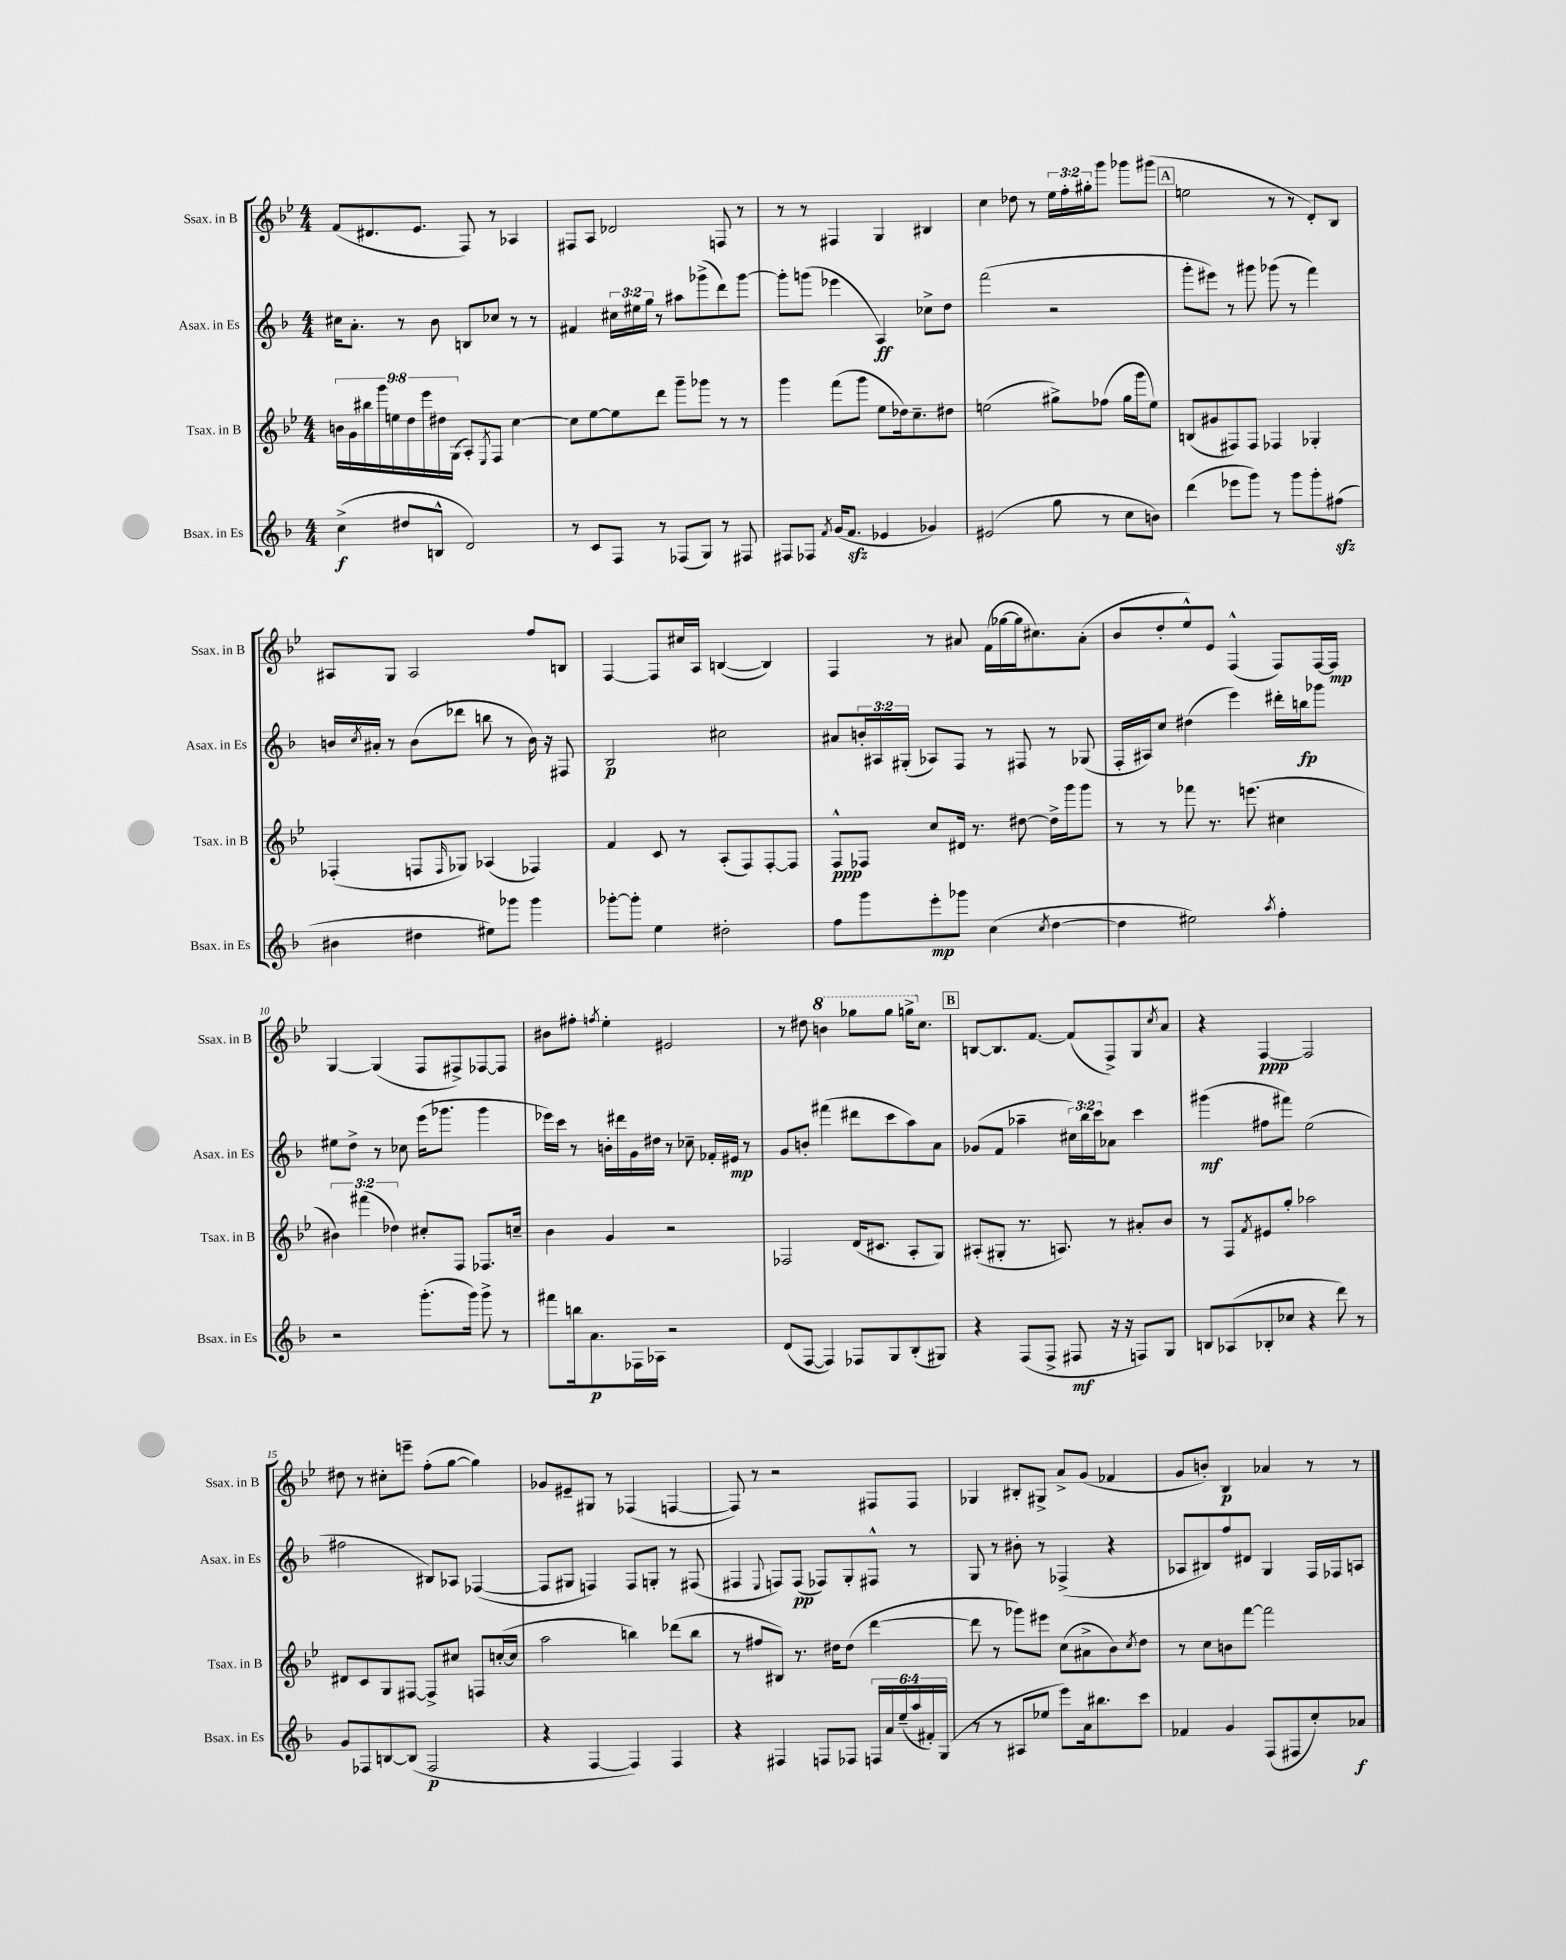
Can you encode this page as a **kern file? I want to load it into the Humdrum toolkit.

**kern	**kern	**kern	**kern
*staff4	*staff3	*staff2	*staff1
*clefG2	*clefG2	*clefG2	*clefG2
*k[b-]	*k[b-e-]	*k[b-]	*k[b-e-]
*M4/4	*M4/4	*M4/4	*M4/4
(4cc^	18b	16cc#	(8f
.	18g	.	.
.	.	8.a'	.
.	18bb#	.	.
.	.	.	8.d#
.	18ggg	.	.
.	18ee	.	.
8dd#	.	8r	.
.	18dd	.	.
.	.	.	8.e-
.	18eee-	.	.
8B^^	.	8b-	.
.	18dd#	.	.
.	(18G	.	.
2d)	8A')	8B	8F)
.	8qE-	.	.
.	8F	8cc-	8r
.	[4cc	8r	4A-
.	.	8r	.
=	=	=	=
8r	8cc]	4f#	8F#
8c	[8ee-	.	8A
8F	8ee-]	24cc#	2d-
.	.	24ee#	.
.	.	24gg	.
8r	8ddd	8r	.
(8F-	8ggg~	8aa#	.
8G)	8ggg-	(8ggg-^	.
8r	8r	8ddd)	8F
8F#	8r	[8ggg-	8r
=	=	=	=
8F#	4ggg	8ggg-']	8r
8F-	.	(8ggg	8r
8qf	.	.	.
(16g	(8fff	4eee-	4F#
8.f	.	.	.
.	8ggg	.	.
4e-	8ee-	4A)	4G
.	16dd-)	.	.
.	8.cc~	.	.
4g-)	.	8cc-^	4B#
.	8dd#	8dd	.
=	=	=	=
(2e#	(2ee	(2fff	4cc
.	.	.	8dd-
.	.	.	8r
8gg	8gg#^)	2r	24ee-
.	.	.	24ff'
.	.	.	24gg#'
8r	(8ff-	.	8ggg
8cc	16gg#	.	8ggg-
.	16ggg	.	.
8b)	8ee)	.	(8ggg#
=	=	=	=
(4ddd	(8B	8ggg'	2ee
.	8g#	8eee#)	.
8eee-	8F#)	8r	.
8ggg)	8F#	8ggg#	.
8r	4F-	(8ggg-	8r
8ggg	.	8r	8r
8ggg'	4G-'	4fff)	8d')
(8ff#	.	.	8B-
=	=	=	=
4b#	(4F-'	16b	8A#
.	.	8qcc	.
.	.	16a#'	.
.	.	8r	8G
4dd#	8F	(8b	2A#
.	16qqF	.	.
.	8G-)	8ddd-	.
8ee#)	(4A-	8bb	.
8ggg-	.	8r	.
4ggg-	4F-)	16b)	8ff
.	.	16r	.
.	.	8F#	8B
=	=	=	=
[8ggg-'	4f	2B-	[4F
8ggg-']	.	.	.
4ee	8c	.	8F]
.	8r	.	16cc#
.	.	.	16A
2dd#'	(8A'	2cc#	([4B
.	8F)	.	.
.	[8F'	.	4B])
.	8F]	.	.
=	=	=	=
8ff	8F^^	8a#	4F
8ggg	8F-	24b'	.
.	.	24A#	.
.	.	(24G#'	.
8eee'	8cc	8A-)	8r
8ggg-	16d#	8F	8a#
.	8.r	.	.
(4cc	.	8r	(16f
.	.	.	[16gg-
.	[8dd#	8F#	16gg-]
.	.	.	8.cc#)
8qcc	.	.	.
[4dd	16dd#^]	8r	.
.	16ggg	.	.
.	8ggg	(8G-	(8a#'
=	=	=	=
4dd]	8r	16F'	8b-
.	.	16A#)	.
.	8r	8cc	8dd'
2ee#)	8fff-	(4dd#	8ee-^^)
.	8.r	.	8e-
.	.	4eee)	(4F^^
.	(8.eee	.	.
8qaa	.	.	.
4ff'	4cc#	16ddd#'	8F)
.	.	16bb	.
.	.	8ggg-	[16F
.	.	.	16F]
=	=	=	=
2r	6b#)	8ee#	[4G
.	.	8dd^	.
.	(6fff#	.	.
.	.	8r	(4G]
.	6dd-)	.	.
.	.	8cc-	.
(8.ggg'	8cc#'	(16eee	8F
.	.	8.ggg-	.
.	8F	.	8F#^)
16ggg)	.	.	.
8ggg^	8.F-	4ggg-	[8F-
8r	.	.	8F-]
.	16cc~	.	.
=	=	=	=
8fff#	4b-	16eee-)	8b#
.	.	16ccc	.
16bb	.	8r	8ff#'
8.a	.	.	.
.	.	.	8qff
.	4g	16b'	4ee-'
.	.	16ddd#	.
16F-	.	16g	.
16A-	.	16dd#	.
2r	2r	8r	2e#
.	.	8cc-~	.
.	.	16f-'	.
.	.	16e#	.
.	.	8r	.
=	=	=	=
(8d	2F-	8g	8r
[8F	.	8b'	8dd#
4F])	.	(4fff#	4bb
8F-	(16d	8ddd#	8ggg-
.	8.c#	.	.
8G	.	8ccc	8ggg-
(8B-'	8A'	8aa)	16ggg^
.	.	.	8.cc
8G#)	8G)	8a	.
=	=	=	=
4r	(8A#'	(8g-	[8B
.	8G#'	8f	8.B]
(8F	8.r	4aa-~	.
.	.	.	[8.f
8F^	.	.	.
.	8.A)	.	.
8F#	.	24cc#)	(8f]
.	.	24bb-	.
.	.	24ccc	.
16r	8r	8a-	8F^)
16r	.	.	.
8F)	8a#'	4ccc	8G
.	.	.	8qcc
8G	8b-	.	8a
=	=	=	=
8B	8r	(4ggg#	4r
(8A-	8F	.	.
.	8qf	.	.
8B-'	8e#	8ff#	[4F
8cc-	8gg'	8fff#)	.
4r	2aa-	(2ee	2F]
8ddd)	.	.	.
8r	.	.	.
=	=	=	=
8g	8d#	2ff#	8dd#
8F-	8c	.	8r
[8B	8G	.	8cc#'
(8B]	[8F#	.	8eee~
2F-	8F#^]	8B#)	(8ff'
.	8cc#	8A-	[8gg
.	8F	([4F-	4gg])
.	([16cc'	.	.
.	16cc]	.	.
=	=	=	=
4r	2aa	8F-]	8g-
.	.	8G#	8e#~
[4F	.	4F)	8G#
.	.	.	8r
4F])	4bb)	8F	(4F-
.	.	8G'	.
4F	(8ddd-	8r	[4F
.	8bb	(8F#	.
=	=	=	=
4r	8r	4F#	8F])
.	8ff#	.	8r
.	.	8qqE	.
4F#	8B#)	8F)	2r
.	8.r	(8F	.
8F	.	8F-)	.
.	16dd#	.	.
8F-	(8dd#	8G'	.
24F	[4ddd	8F#^^	8F#
24a	.	.	.
(24ee~	.	.	.
24aa	.	8r	8F#
24f#')	.	.	.
(24G	.	.	.
=	=	=	=
8r	8ddd]	8G	4G-
8r	8r	8r	.
8A#	8ggg-)	8b#'	8B#'
8ee-	8eee#	8r	8G#^
8eee)	(8cc	(4F-^	8a^
16a	8a#^	.	(8g
8.bb#	.	.	.
.	8b-)	4r	4f-
.	8qcc	.	.
8ccc	8dd	.	.
=	=	=	=
4f-	8r	8A-	8g
.	8cc	8B#)	8b')
4g	8b	8ff	4B-
.	[8fff	8d#	.
(8F	2fff]	4G	4a-
8F#	.	.	.
8cc')	.	16F	8r
.	.	16F-	.
8a-	.	8A	8r
==	==	==	==
*-	*-	*-	*-
